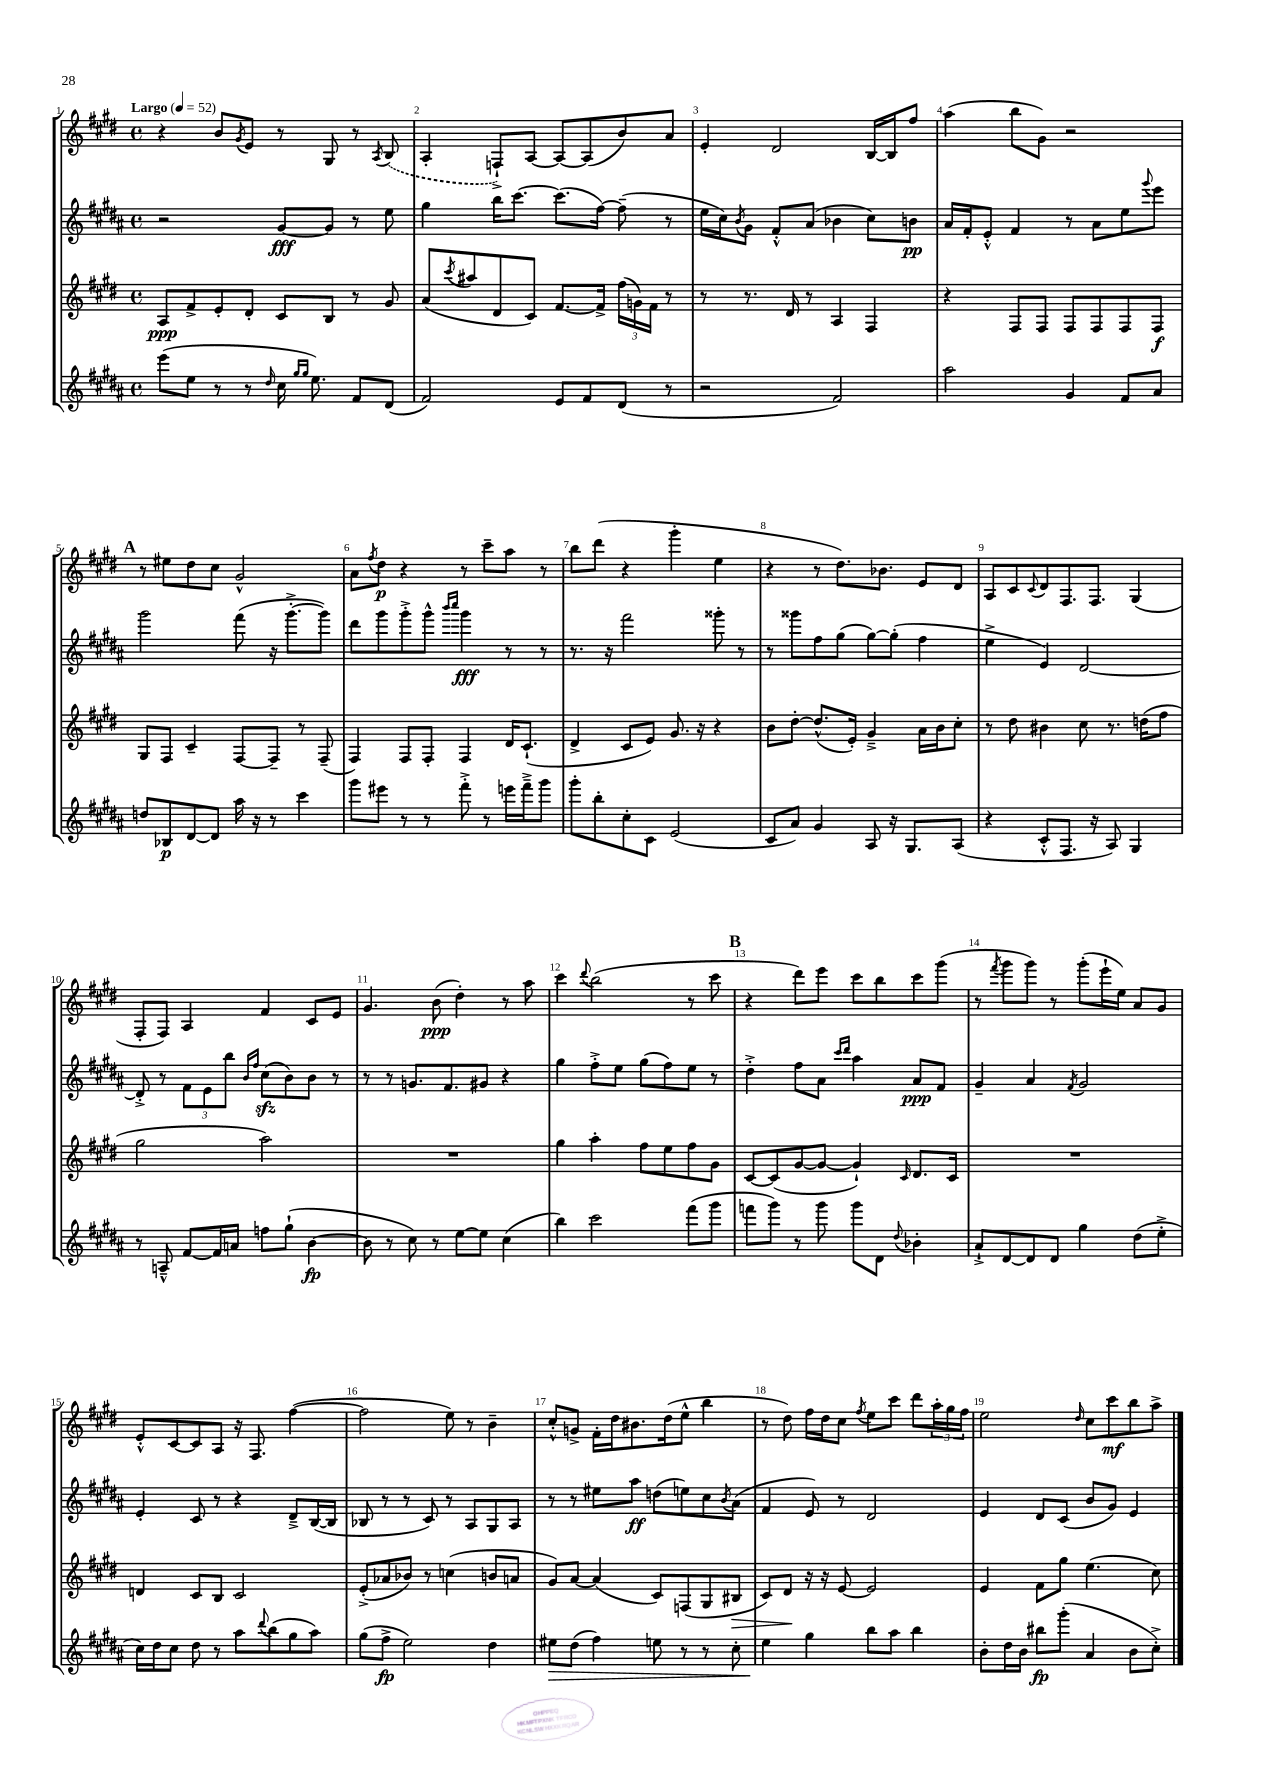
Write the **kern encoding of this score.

**kern	**kern	**kern	**kern
*staff4	*staff3	*staff2	*staff1
*clefG2	*clefG2	*clefG2	*clefG2
*k[f#c#g#d#a#]	*k[f#c#g#d#]	*k[f#c#g#d#a#]	*k[f#c#g#d#]
*M4/4	*M4/4	*M4/4	*M4/4
*met(c)	*met(c)	*met(c)	*met(c)
*MM52	*MM52	*MM52	*MM52
(8eee	8A	2r	4r
8ee	8f#^	.	.
8r	8e'	.	8b
.	.	.	8qg#
8r	8d#'	.	8e
16qqdd#	.	.	.
16cc#	8c#	[8g#	8r
16qqgg#	.	.	.
16qqgg#	.	.	.
8.ee)	.	.	.
.	8B	8g#]	8G#
8f#	8r	8r	8r
.	.	.	8qA
(8d#	8g#	8ee	(8B
=	=	=	=
2f#)	(8a	4gg#	4A'
.	8qccc#	.	.
.	8aa#	.	.
.	8d#	16bb	8F`^)
.	.	[8.ccc#	.
.	8c#)	.	[8A
8e	[8.f#	(8.ccc#]	8A_
8f#	.	.	(8A]
.	16f#^]	[16ff#)	.
(8d#	(24ff#	(8ff#~]	8b)
.	24g)	.	.
.	24f#	.	.
8r	8r	8r	8a
=	=	=	=
2r	8r	16ee	4e'
.	.	16cc#)	.
.	.	8qb	.
.	8.r	8g#	.
.	.	8f#'^^	2d#
.	16d#	.	.
.	8r	(8a#	.
2f#)	4A	4b-	.
.	4F#	8cc#)	[16B
.	.	.	16B]
.	.	8b	8ff#
=	=	=	=
2aa#	4r	16a#	(4aa
.	.	16f#'	.
.	.	8e'^^	.
.	8F#	4f#	8bb
.	8F#	.	8g#)
4g#	8F#	8r	2r
.	8F#	8a#	.
8f#	8F#	8ee	.
.	.	8qqggg#	.
8a#	8F#	8eee	.
=	=	=	=
8dd	8G#	2ggg#	8r
8B-	8F#	.	8ee#
[8d#	4c#~	.	8dd#
8d#]	.	.	8cc#
16aa#	[8F#	(8fff#	2g#^^
16r	.	.	.
8r	8F#~]	16r	.
.	.	[8.ggg#'^	.
4ccc#	8r	.	.
.	(8F#~	8ggg#])	.
=	=	=	=
8ggg#	4F#)	8ddd#	8a
.	.	.	8qff#
8eee#	.	8ggg#	8dd#
8r	8F#	8ggg#'^	4r
8r	8F#'	8ggg#^^	.
.	.	16qqbbb	.
.	.	16qqcccc#	.
8fff#'^	4F#	4ggg#	8r
8r	.	.	8ccc#~
16eee	16d#	8r	8aa
16fff#~^	(8.c#`	.	.
8ggg#	.	8r	8r
=	=	=	=
8ggg#'	4d#^	8.r	8bb
8bb'	.	.	(8ddd#
.	.	16r	.
8cc#'	8c#	2fff#	4r
8c#	8e)	.	.
(2e	8.g#	.	4ggg#'
.	16r	.	.
.	4r	8ggg##'	4ee
.	.	8r	.
=	=	=	=
8c#	8b	8r	4r
8a#)	[8dd#'	8ggg##	.
4g#	(8.dd#^^]	8ff#	8r
.	.	(8gg#	8.dd#)
.	16e')	.	.
8A#	4g#~^	[8gg#)	.
.	.	.	8.b-
16r	.	(8gg#']	.
8.G#	.	.	.
.	16a	4ff#	8e
.	16b	.	.
(8A#	8cc#'	.	8d#
=	=	=	=
4r	8r	4ee^	8A
.	8dd#	.	8c#
.	.	.	8qqc#
8c#'^^	4b#	4e)	8d#
8.F#	.	.	8.F#
.	8cc#	[2d#	.
16r	.	.	8.F#
8A#)	8.r	.	.
4G#	.	.	(4G#
.	(16dd	.	.
.	8ff#	.	.
=	=	=	=
8r	2gg#	8d#'^]	8F#'
8A~^^	.	8r	8F#)
[8f#	.	12f#	4A
.	.	12e	.
16f#]	.	.	.
.	.	12bb	.
16a	.	.	.
.	.	16qqb	.
.	.	16qqff#	.
8ff	2aa)	(8cc#	4f#
(8gg#`	.	8b)	.
[4b	.	8b	8c#
.	.	8r	8e
=	=	=	=
8b]	1r	8r	4.g#
8r	.	8r	.
8cc#)	.	8.g	.
8r	.	.	(8b
.	.	8.f#	.
[8ee	.	.	4dd#')
8ee]	.	8g#	.
(4cc#	.	4r	8r
.	.	.	8aa
=	=	=	=
4bb)	4gg#	4gg#	4ccc#
.	.	.	8qqddd#
2ccc#	4aa'	8ff#'^	(2bb
.	.	8ee	.
.	8ff#	(8gg#	.
.	8ee	8ff#)	.
(8fff#	8ff#	8ee	8r
8ggg#	8g#	8r	8ccc#
=	=	=	=
8fff	[8c#	4dd#'^	4r
8ggg#)	(8c#]	.	.
8r	[8g#	8ff#	8ddd#)
8ggg#	8g#_	8a#	8eee
.	.	16qqccc#	.
.	.	16qqddd#	.
8ggg#	4g#`])	4aa#	8ccc#
8d#	.	.	8bb
8qqdd#	16qqc#	.	.
4b-'	8.d#	8a#	8ccc#
.	.	8f#	(8ggg#
.	16c#	.	.
=	=	=	=
8a#`^	1r	4g#~	8r
.	.	.	8qfff#
[8d#	.	.	8ggg#
8d#]	.	4a#	8ggg#)
8d#	.	.	8r
.	.	8qf#	.
4gg#	.	2g#	(8ggg#'
.	.	.	16eee`
.	.	.	16ee)
(8dd#	.	.	8a
8ee'^	.	.	8g#
=	=	=	=
16cc#)	4d	4e'	8e'^^
16dd#	.	.	.
8cc#	.	.	[8c#
8dd#	8c#	8c#	8c#]
8r	8B	8r	8A
8aa#	2c#	4r	16r
.	.	.	8.F#
8qqddd#	.	.	.
(8bb	.	.	.
8gg#	.	8d#~^	([4ff#
8aa#)	.	([16B	.
.	.	16B]	.
=	=	=	=
(8gg#	(8e'^	8B-	2ff#]
8ff#^	8a-	8r	.
2ee)	8b-)	8r	.
.	8r	8c#)	.
.	(4cc	8r	8ee)
.	.	8A#	8r
4dd#	8b	8G#	4b~
.	8a	8A#	.
=	=	=	=
8ee#	8g#)	8r	8cc#'^^
(8dd#	[8a	8r	8g^
4ff#)	(4a]	8ee#	16f#'
.	.	.	16dd#
.	.	8aa#	8.b#
8ee	8c#)	(8dd	.
.	.	.	(16dd#
8r	(8F	8ee)	8ee^^
8r	8G#	8cc#	4bb
.	.	8qb	.
8cc#'	8B#	(8a#	.
=	=	=	=
4ee	8c#)	4f#	8r
.	8d#	.	8dd#)
4gg#	16r	8e)	16ff#
.	16r	.	16dd#
.	[8e	8r	8cc#
.	.	.	8qff#
8bb	2e]	2d#	8ee
8aa#	.	.	8ccc#
4bb	.	.	8ddd#
.	.	.	24aa'
.	.	.	24gg#
.	.	.	24ff#
=	=	=	=
8b'	4e	4e	2ee
16dd#	.	.	.
16b	.	.	.
8bb#	8f#	8d#	.
(8ggg#'	8gg#	(8c#	.
.	.	.	16qqdd#
4a#	(4.ee	8b	8cc#
.	.	8g#)	8ccc#
8b	.	4e	8bb
8cc#'^)	8cc#)	.	8aa^
==	==	==	==
*-	*-	*-	*-
